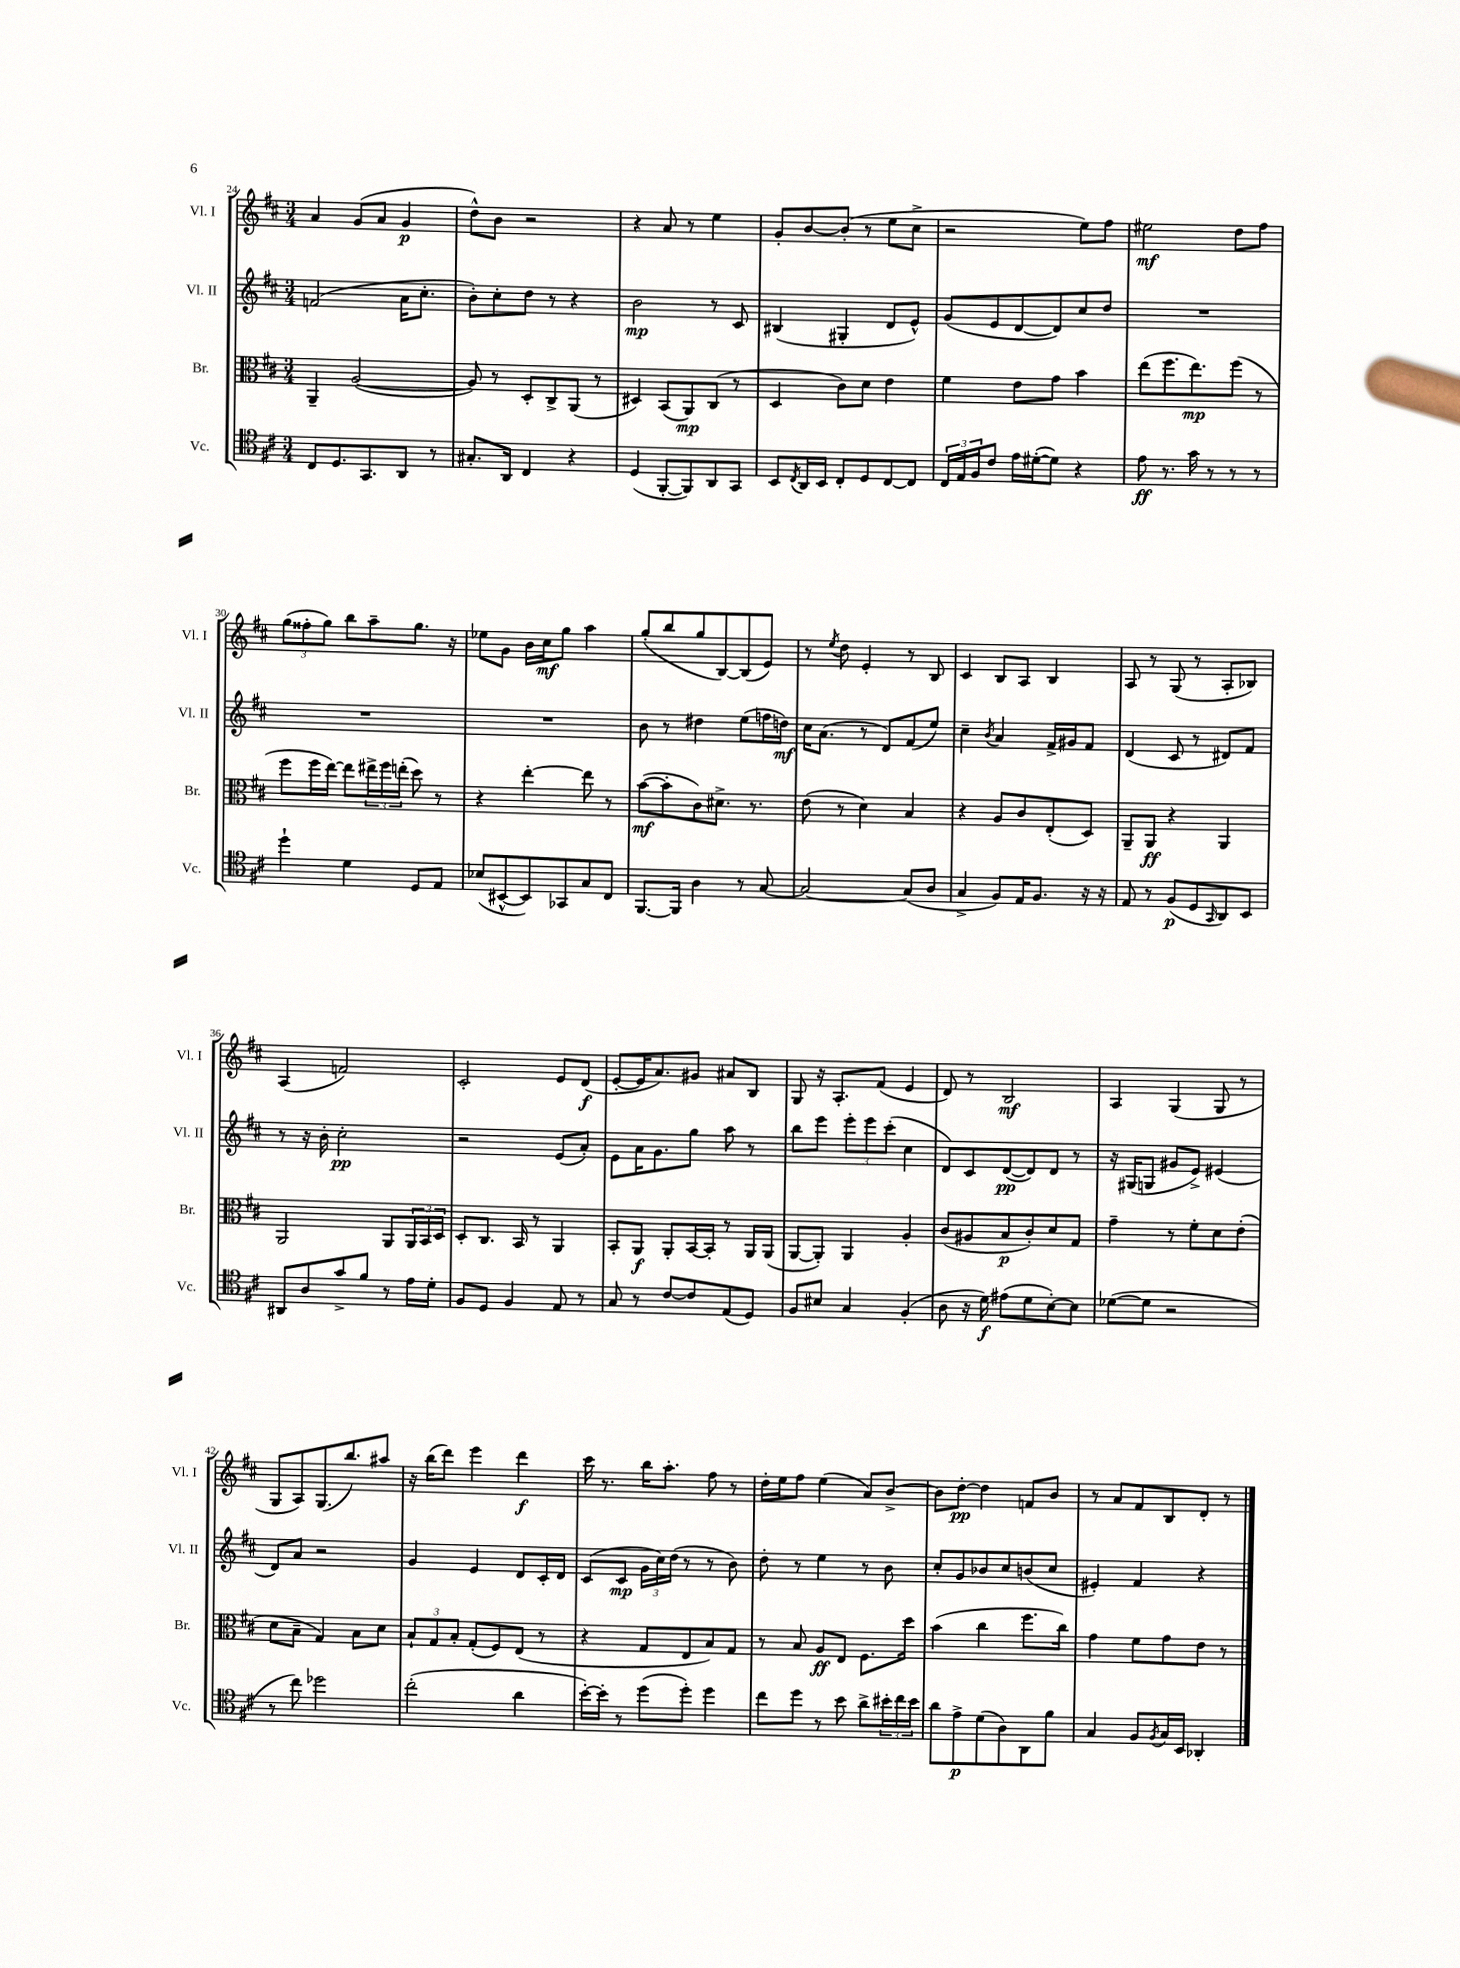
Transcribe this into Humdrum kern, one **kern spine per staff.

**kern	**kern	**kern	**kern
*staff4	*staff3	*staff2	*staff1
*clefC4	*clefC3	*clefG2	*clefG2
*k[f#c#]	*k[f#c#]	*k[f#c#]	*k[f#c#]
*M3/4	*M3/4	*M3/4	*M3/4
8C#	4AA~	(2f	4a
8.D	.	.	.
.	([2A	.	(8g
8.GG	.	.	.
.	.	.	8a
8AA	.	16a	4g
.	.	8.cc#'	.
8r	.	.	.
=	=	=	=
8.G#'	8A])	8b')	8dd^^)
.	8r	8cc#'	8b
16AA	.	.	.
4C#	8D'	8dd	2r
.	8C#^	8r	.
4r	(8AA	4r	.
.	8r	.	.
=	=	=	=
(4D	4D#)	2b	4r
[8FF#'	(8BB	.	8a
8FF#])	8AA)	.	8r
8AA	(8C#	8r	4ee
8GG	8r	8c#	.
=	=	=	=
8BB	4D	(4B#	8g'
8qC#	.	.	.
16AA	.	.	[8b
16BB	.	.	.
8C#'	8c#)	4G#'	(8b']
8D	8d	.	8r
[8C#	4e	8d	8ee
8C#]	.	8e^^)	8cc#^
=	=	=	=
24C#	4f#	(8g	2r
24E	.	.	.
24F#	.	.	.
8c#	.	8e	.
16e	8e	[8d	.
([16d#'	.	.	.
8d#])	8g	8d])	.
4r	4b	8cc#	8ee)
.	.	8dd	8ff#
=	=	=	=
8e	(8ee	2.r	2ee#
8.r	8.ff#	.	.
16g	8.ee)	.	.
8r	.	.	.
8r	(8ff#	.	8dd
8r	8r	.	8ff#
=	=	=	=
4dd`	8ff#	2.r	(12gg
.	.	.	12ff##'
.	16ff#	.	.
.	.	.	12gg)
.	[16ee)	.	.
4d	8ee]	.	8bb
.	24ee#^	.	8aa~
.	24ff#	.	.
.	(24ee'	.	.
8D	8dd)	.	8.gg
8E	8r	.	.
.	.	.	16r
=	=	=	=
(8B-	4r	2.r	8ee-
[8BB#^^	.	.	8g
8BB#])	[4ee'	.	16b
.	.	.	16cc#
8GG-	.	.	8gg
8G	8ee]	.	4aa
8C#	8r	.	.
=	=	=	=
[8.FF#	([8b	8b	(8gg'
.	8b']	8r	8bb
16FF#]	.	.	.
4A	8c#)	4dd#	8gg
.	8.d#^	.	[8B)
8r	.	(8ee	(8B]
.	8.r	.	.
[8G	.	16ff	8e)
.	.	16dd)	.
=	=	=	=
2G_	(8e	16cc#	8r
.	.	(8.a	.
.	.	.	8qee
.	8r	.	8dd
.	4d)	8r	4e'
.	.	8d)	.
(8G]	4B	(8f#	8r
8A	.	8ee)	8B
=	=	=	=
4G^	4r	4cc#~	4c#
.	.	8qb	.
8F#)	8A	4a	8B
16E	8c#	.	8A
8.F#	.	.	.
.	(8E'	16f#^	4B
.	.	16g#	.
16r	8D)	8f#	.
16r	.	.	.
=	=	=	=
8E	8AA~	(4d	8A
8r	8AA	.	8r
(8F#	4r	8c#	(8G
8D	.	8r	8r
16qqGG	.	.	.
8AA)	4AA	8d#)	8A'
8BB	.	8f#	8B-)
=	=	=	=
8AA#	2AA	8r	(4A
8A	.	16r	.
.	.	16b'	.
8g^	.	2cc#'	2f)
8f#	.	.	.
8r	8AA	.	.
16e	24AA	.	.
.	24BB	.	.
16d'	.	.	.
.	24D	.	.
=	=	=	=
8F#	8D'	2r	2c#'
8D	8.C#	.	.
4F#	.	.	.
.	16BB	.	.
.	8r	.	.
8E	4AA	(8e	8e
8r	.	8a')	(8d
=	=	=	=
8G	8BB'	8e	[8e'
8r	8AA	16a	16e]
.	.	8.g	8.a)
[8c#	8AA'	.	.
8c#]	[16BB	8gg	8g#
.	16BB']	.	.
(8E	8r	8aa	8a#
8D)	16AA	8r	8B
.	(16AA	.	.
=	=	=	=
8F#	[8AA	8bb	8G
8B#	8AA'])	8eee	16r
.	.	.	8.A'
4G	4AA	12eee'	.
.	.	12eee	.
.	.	.	(8f#
.	.	(12ccc#'	.
(4F#'	4A'	4cc#	4e
=	=	=	=
8A	(8c#	8d)	8d)
16r	8A#	8c#	8r
16d)	.	.	.
(8e#	8B	([8d	2B
8d	8c#')	8d])	.
[8B')	8d	8d	.
8B]	8G	8r	.
=	=	=	=
([8d-	4g~	16r	4A
.	.	(16G#	.
8d-]	.	8G	.
2r	8r	8g#	(4G
.	8f#'	8e^)	.
.	8d	(4e#	8G
.	(8e'	.	8r
=	=	=	=
8r	8d	8d)	8G
8cc#)	8B~	8a	8A)
2dd-	4G)	2r	(8.G
.	.	.	8.bb)
.	8B	.	.
.	8d	.	8aa#
=	=	=	=
(2cc#'	12B`	4g	16r
.	.	.	(16bb
.	12G	.	.
.	.	.	8ddd)
.	12B'	.	.
.	(8G'	4e	4eee
.	8F#)	.	.
4a	(8E	8d	4ddd
.	8r	16c#'	.
.	.	16d	.
=	=	=	=
[16b')	4r	(8c#	16ccc#
16b']	.	.	8.r
8r	.	8c#	.
(8dd	8G	24g	16bb
.	.	24cc#)	.
.	.	.	8.aa'
.	.	(24dd	.
8dd')	8E	8r	.
4dd	8B)	8r	8ff#
.	8G	8b)	8r
=	=	=	=
8cc#	8r	8dd'	16dd'
.	.	.	16ee
8dd	8B	8r	8ff#
8r	8A	4ee	(4ee
8b	8E	.	.
8a^	8.F#	8r	8a)
24b#'	.	8b	[8b^
24cc#	.	.	.
.	16dd	.	.
24b#	.	.	.
=	=	=	=
8a	(4b	8cc#'	8b]
8e^	.	8g	[8dd'
(8d	4cc#	8b-	4dd]
8A)	.	8cc#	.
8AA	8.ff#	(8b	8f
8f#	.	8cc#	8b
.	16cc#)	.	.
=	=	=	=
4G	4g	4e#')	8r
.	.	.	8a
8F#	8f#	4f#	8f#
8qF#	.	.	.
16G	8g	.	8B
16BB	.	.	.
4AA-'	8e	4r	8d'
.	8r	.	8r
==	==	==	==
*-	*-	*-	*-
